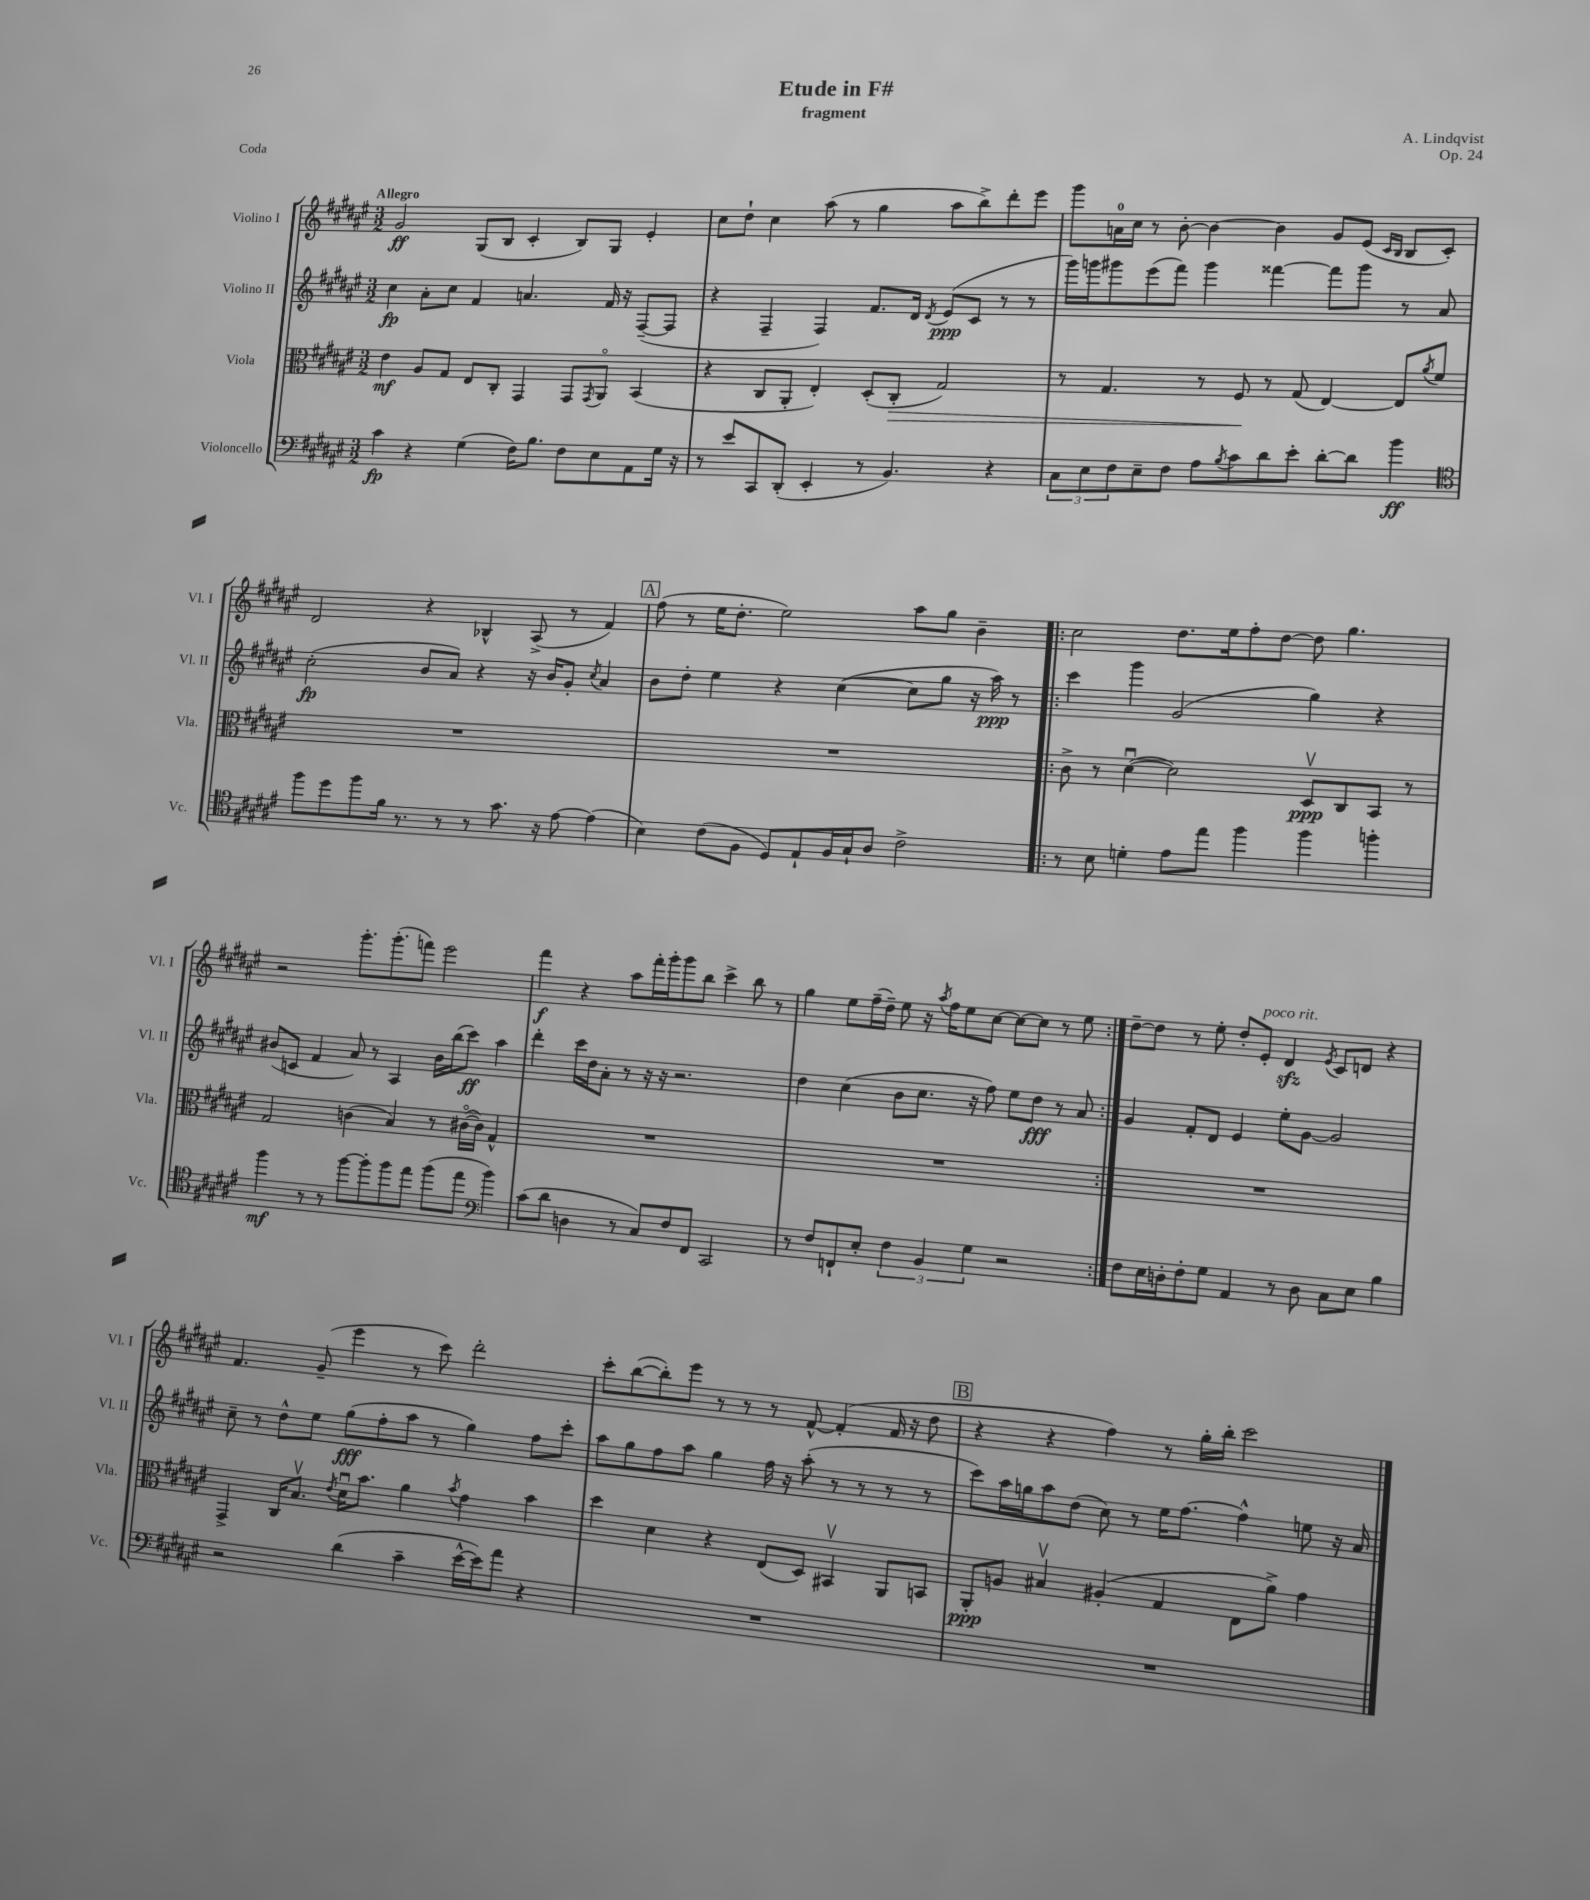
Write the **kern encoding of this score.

**kern	**dynam	**kern	**dynam	**kern	**dynam	**kern	**dynam
*part4	*part4	*part3	*part3	*part2	*part2	*part1	*part1
*staff4	*staff4	*staff3	*staff3	*staff2	*staff2	*staff1	*staff1
*I"Violoncello	*	*I"Viola	*	*I"Violino II	*	*I"Violino I	*
*I'Vc.	*	*I'Vla.	*	*I'Vl. II	*	*I'Vl. I	*
*clefF4	*	*clefC3	*	*clefG2	*	*clefG2	*
*k[f#c#g#d#a#e#]	*	*k[f#c#g#d#a#e#]	*	*k[f#c#g#d#a#e#]	*	*k[f#c#g#d#a#e#]	*
*M3/2	*	*M3/2	*	*M3/2	*	*M3/2	*
=1	=1	=1	=1	=1	=1	=1	=1
!	!	!	!	!	!	!LO:TX:a:B:t=Allegro	!
4c#\	fp	4e#\	mf	4cc#\	fp	2g#/	ff
4r	.	8A#/L	.	8a#'\L	.	.	.
.	.	8G#/J	.	8cc#\J	.	.	.
(4G#\	.	8E#/L	.	4f#/	.	(8G#/L	.
.	.	8C#'/J	.	.	.	8B/J	.
16F#\KL)	.	4GG#/	.	4.an/	.	4c#'/	.
8.B\J	.	.	.	.	.	.	.
8F#\L	.	8GG#/L	.	.	.	8B/L)	.
.	.	8qGG#/	.	.	.	.	.
8E#\	.	8AA#/J	.	16f#/	.	8G#/J	.
.	.	.	.	16r	.	.	.
8AA#\	.	(4BB/	.	([8F#~/L	.	4e#'/	.
16G#\Jk	.	.	.	8F#/J]	.	.	.
16r	.	.	.	.	.	.	.
=2	=2	=2	=2	=2	=2	=2	=2
8r	.	4r	.	4r	.	8cc#\L	.
8e#/L	.	.	.	.	.	8dd#`\J	.
8CC#/	.	8C#/L	.	4F#~/	.	4cc#\	.
(8DD#'/J	.	8AA#'/J	.	.	.	.	.
4EE#'/	.	4E#'/)	.	4F#/)	.	(8aa#\	.
.	.	.	.	.	.	8r	.
8r	.	(8D#'/L	.	8.f#/L	.	4gg#\	.
!	!	!	!LO:HP:b	!	!	!	!
4.BB/)	.	8C#'/J	>	.	.	.	.
.	.	.	.	16d#/Jk	.	.	.
.	.	.	.	8qd#/	.	.	.
.	.	2G#/)	.	(8e#/L	ppp	8aa#\L	.
.	.	.	.	8c#/J	.	8bb^\)	.
4r	.	.	.	8r	.	8ddd#'\	.
.	.	.	.	8r	.	8eee#\J	.
=3	=3	=3	=3	=3	=3	=3	=3
12C#\L	.	8r	.	16ggg#\LL)	.	8ggg#\L	.
.	.	.	.	16gggn\J	.	.	.
12E#\	.	.	.	.	.	.	.
.	.	4.G#/	.	8ggg#X\	.	16an\L	.
12F#\	.	.	.	.	.	.	.
.	.	.	.	.	.	16cc#\JJ	.
8E#~\	.	.	.	(8eee#\	.	8r	.
8F#\J	.	.	.	8fff#\J)	.	[8b'\	.
8A#\L	.	8r	.	4ggg#\	.	4b\_	.
8qB/	.	.	.	.	.	.	.
8c#\	.	8F#/	.	.	.	.	.
8d#\	.	8r	]	[4fff##X\	.	4b\]	.
8e#'\J	.	(8G#/	.	.	.	.	.
[8d#'\L	.	[4E#/)	.	8fff##\L]	.	8g#/L	.
8d#\J]	.	.	.	8ggg#\J	.	(8e#/J	.
.	.	.	.	.	.	16qqc#/LL	.
.	.	.	.	.	.	16qqB/JJ	.
4b\	ff	8E#/L]	.	8r	.	8B/L	.
.	.	8qa#/	.	.	.	.	.
.	.	8f#/J	.	8a#/	.	8c#'/J)	.
!!LO:LB:g=z
=4	=4	=4	=4	=4	=4	=4	=4
*clefC4	*	*	*	*	*	*	*
8ff#\L	.	1.r	.	(2cc#'\	fp	2d#/	.
8dd#\	.	.	.	.	.	.	.
8ff#\	.	.	.	.	.	.	.
16f#\Jk	.	.	.	.	.	.	.
8.r	.	.	.	.	.	.	.
.	.	.	.	8b/L	.	4r	.
8r	.	.	.	8a#/J)	.	.	.
8r	.	.	.	4r	.	4B-X^^/	.
8.g#\	.	.	.	.	.	.	.
.	.	.	.	16r	.	(8A#^/	.
16r	.	.	.	16b/KL	.	.	.
[8e#\	.	.	.	8g#'/J	.	8r	.
.	.	.	.	8qcc#/	.	.	.
(4e#\]	.	.	.	4a#/	.	4f#/)	.
!!LO:REH:place=s1:t=A
=5	=5	=5	=5	=5	=5	=5	=5
4B\)	.	1.r	.	8b\L	.	(8ff#\	.
.	.	.	.	8dd#'\J	.	8r	.
(8c#\L	.	.	.	4ee#\	.	16ee#\KL	.
.	.	.	.	.	.	8.dd#'\J	.
8F#\J	.	.	.	.	.	.	.
8D#/L)	.	.	.	4r	.	2ee#\)	.
8E#`/	.	.	.	.	.	.	.
16F#/L	.	.	.	([4cc#\	.	.	.
16G#`/J	.	.	.	.	.	.	.
8A#/J	.	.	.	.	.	.	.
2c#^\	.	.	.	8cc#\L]	.	8aa#\L	.
.	.	.	.	8gg#\J	.	8gg#\J	.
.	.	.	.	16r	.	4b~\	.
.	.	.	.	16aa#\)	ppp	.	.
.	.	.	.	8r	.	.	.
=6!|:	=6!|:	=6!|:	=6!|:	=6!|:	=6!|:	=6!|:	=6!|:
8r	.	8c#^\	.	4ccc#\	.	2cc#\	.
8B\	.	8r	.	.	.	.	.
4dn'\	.	([4d#u\	.	4ggg#\	.	.	.
8e#\L	.	2d#\])	.	(2g#/	.	8.dd#\L	.
8ee#\J	.	.	.	.	.	.	.
.	.	.	.	.	.	16ee#\k	.
4ff#\	.	.	.	.	.	8ff#'\	.
.	.	.	.	.	.	[8dd#\J	.
4ff#\	.	8D#v/L	ppp	4gg#\)	.	8dd#\]	.
.	.	8C#/	.	.	.	4.gg#\	.
4ffn'\	.	8BB/J	.	4r	.	.	.
.	.	8r	.	.	.	.	.
!!LO:LB:g=z
=7	=7	=7	=7	=7	=7	=7	=7
4ff#\	mf	2G#/	.	(8b#X/L	.	2r	.
.	.	.	.	8cn/J	.	.	.
8r	.	.	.	4f#/	.	.	.
8r	.	.	.	.	.	.	.
[8ff#\L	.	(4cn\	.	8a#/)	.	8.ggg#'\L	.
8ff#'\]	.	.	.	8r	.	.	.
.	.	.	.	.	.	(8.ggg#'\	.
8ff#\	.	4B/)	.	4A#/	.	.	.
8ee#\J	.	.	.	.	.	8fffn\J)	.
(8ff#\L	.	8r	.	16b#\LL	.	2eee#\	.
.	.	.	.	(16bb\J	.	.	.
8ee#\J	.	([16c#X\LL	.	8ccc#\J)	ff	.	.
.	.	16c#\JJ])	.	.	.	.	.
*clefF4	*	*	*	*	*	*	*
4b\)	.	4G#^^/	.	4aa#\	.	.	.
=8	=8	=8	=8	=8	=8	=8	=8
(8c#\L	.	1.r	.	4ddd#'\	.	4fff#\	f
8d#\J	.	.	.	.	.	.	.
4Dn\	.	.	.	16ccc#\LL	.	4r	.
.	.	.	.	16dd#\J	.	.	.
.	.	.	.	8a#'\J	.	.	.
8r	.	.	.	8r	.	8aa#\L	.
8C#/L)	.	.	.	16r	.	16fff#'\L	.
.	.	.	.	16r	.	16ggg#'\J	.
8F#/	.	.	.	2.r	.	8ggg#\	.
8FF#/J	.	.	.	.	.	8bb\J	.
2CC#/	.	.	.	.	.	4ccc#^\	.
.	.	.	.	.	.	8bb\	.
.	.	.	.	.	.	8r	.
=9	=9	=9	=9	=9	=9	=9	=9
8r	.	1.r	.	4dd#\	.	4gg#\	.
8F#/L	.	.	.	.	.	.	.
8FFn`/	.	.	.	(4cc#\	.	8ee#\L	.
8E#'/J	.	.	.	.	.	(16ff#~\L	.
.	.	.	.	.	.	16dd#~\JJ)	.
6F#\	.	.	.	8b\L	.	8ee#\	.
.	.	.	.	8.cc#\J	.	16r	.
6BB/	.	.	.	.	.	.	.
.	.	.	.	.	.	8qaa#/	.
.	.	.	.	.	.	16ff#\KL	.
.	.	.	.	.	.	8ee#\	.
.	.	.	.	16r	.	.	.
6G#\	.	.	.	.	.	.	.
.	.	.	.	8ff#\)	.	[8cc#\J	.
2r	.	.	.	8ee#\L	.	8cc#\L_	.
.	.	.	.	8dd#\J	fff	8cc#\J]	.
.	.	.	.	8r	.	8r	.
.	.	.	.	8a#/	.	8ee#\	.
=10:|!	=10:|!	=10:|!	=10:|!	=10:|!	=10:|!	=10:|!	=10:|!
8F#\L	.	1.r	.	4g#/	.	[8dd#~\L	.
16E#\L	.	.	.	.	.	8dd#\J]	.
16Dn'\J	.	.	.	.	.	.	.
8F#'\	.	.	.	8f#'/L	.	8r	.
8G#\J	.	.	.	8d#/J	.	8ee#'\	.
4AA#/	.	.	.	4e#/	.	8dd#'/L	.
!	!	!	!	!	!	!LO:TX:a:i:t=poco rit.	!
.	.	.	.	.	.	8e#'/J	.
8r	.	.	.	8ee#'\L	.	4d#zz/	.
8D\	.	.	.	[8g#\J	.	.	.
.	.	.	.	.	.	8qe#/	.
8C#\L	.	.	.	2g#/]	.	8c#/L	.
8E#\J	.	.	.	.	.	8dn/J	.
4B\	.	.	.	.	.	4r	.
!!LO:LB:g=z
=11	=11	=11	=11	=11	=11	=11	=11
2r	.	4GG#^/	.	8cc#~\	.	4.f#/	.
.	.	.	.	8r	.	.	.
.	.	16C#/KL	.	8dd#^^\L	.	.	.
.	.	8.Bv/J	.	.	.	.	.
.	.	.	.	8ee#\J	.	(8g#~/	.
.	.	8qe#/	.	.	.	.	.
(4d#\	.	16d#u\KL	.	(8gg#\L	fff	4eee#\	.
.	.	8.b\J	.	.	.	.	.
.	.	.	.	8ff#'\	.	.	.
4c#~\	.	4a#\	.	8aa#\J	.	8r	.
.	.	.	.	8r	.	8ccc#\)	.
.	.	8qb/	.	.	.	.	.
[16e#^^\LL	.	4g#\	.	4gg#\)	.	2ddd#'\	.
16e#\J])	.	.	.	.	.	.	.
8a#\J	.	.	.	.	.	.	.
4r	.	4b\	.	8ff#\L	.	.	.
.	.	.	.	8ccc#'\J	.	.	.
=12	=12	=12	=12	=12	=12	=12	=12
1.r	.	4dd#\	.	8aa#\L	.	8ccc#'\L	.
.	.	.	.	8gg#\	.	([8bb\	.
.	.	4d#\	.	8ff#\	.	8bb'\])	.
.	.	.	.	8aa#\J	.	8eee#\J	.
.	.	4r	.	4gg#\	.	8r	.
.	.	.	.	.	.	8r	.
.	.	(8E#/L	.	16ff#\	.	8r	.
.	.	.	.	16r	.	.	.
.	.	8D#/J)	.	(8aa#'\	.	[8f#^^/	.
.	.	4BB#Xv/	.	8r	.	(4f#'/]	.
.	.	.	.	8r	.	.	.
.	.	8AA#/L	.	8r	.	16f#/	.
.	.	.	.	.	.	16r	.
.	.	8BBn/J	.	8r	.	8dd#\	.
!!LO:REH:place=s1:t=B
=13	=13	=13	=13	=13	=13	=13	=13
1.r	.	8AA#'/L	ppp	8ccc#\L)	.	4r	.
.	.	8An/J	.	16aa#\L	.	.	.
.	.	.	.	16ggn\J	.	.	.
.	.	4B#Xv/	.	8aa#\	.	4r	.
.	.	.	.	(8dd#\J	.	.	.
.	.	(4A#X'/	.	8cc#\)	.	4ff#\)	.
.	.	.	.	8r	.	.	.
.	.	4G#/	.	16ee#\KL	.	8r	.
.	.	.	.	[8.ff#\J	.	.	.
.	.	.	.	.	.	16gg#'\LL	.
.	.	.	.	.	.	16bb'\JJ	.
.	.	8E#\L	.	4ff#^^\]	.	2ccc#\	.
.	.	8a#^\J)	.	.	.	.	.
.	.	4g#\	.	8een\	.	.	.
.	.	.	.	16r	.	.	.
.	.	.	.	16a#/	.	.	.
==	==	==	==	==	==	==	==
*-	*-	*-	*-	*-	*-	*-	*-
